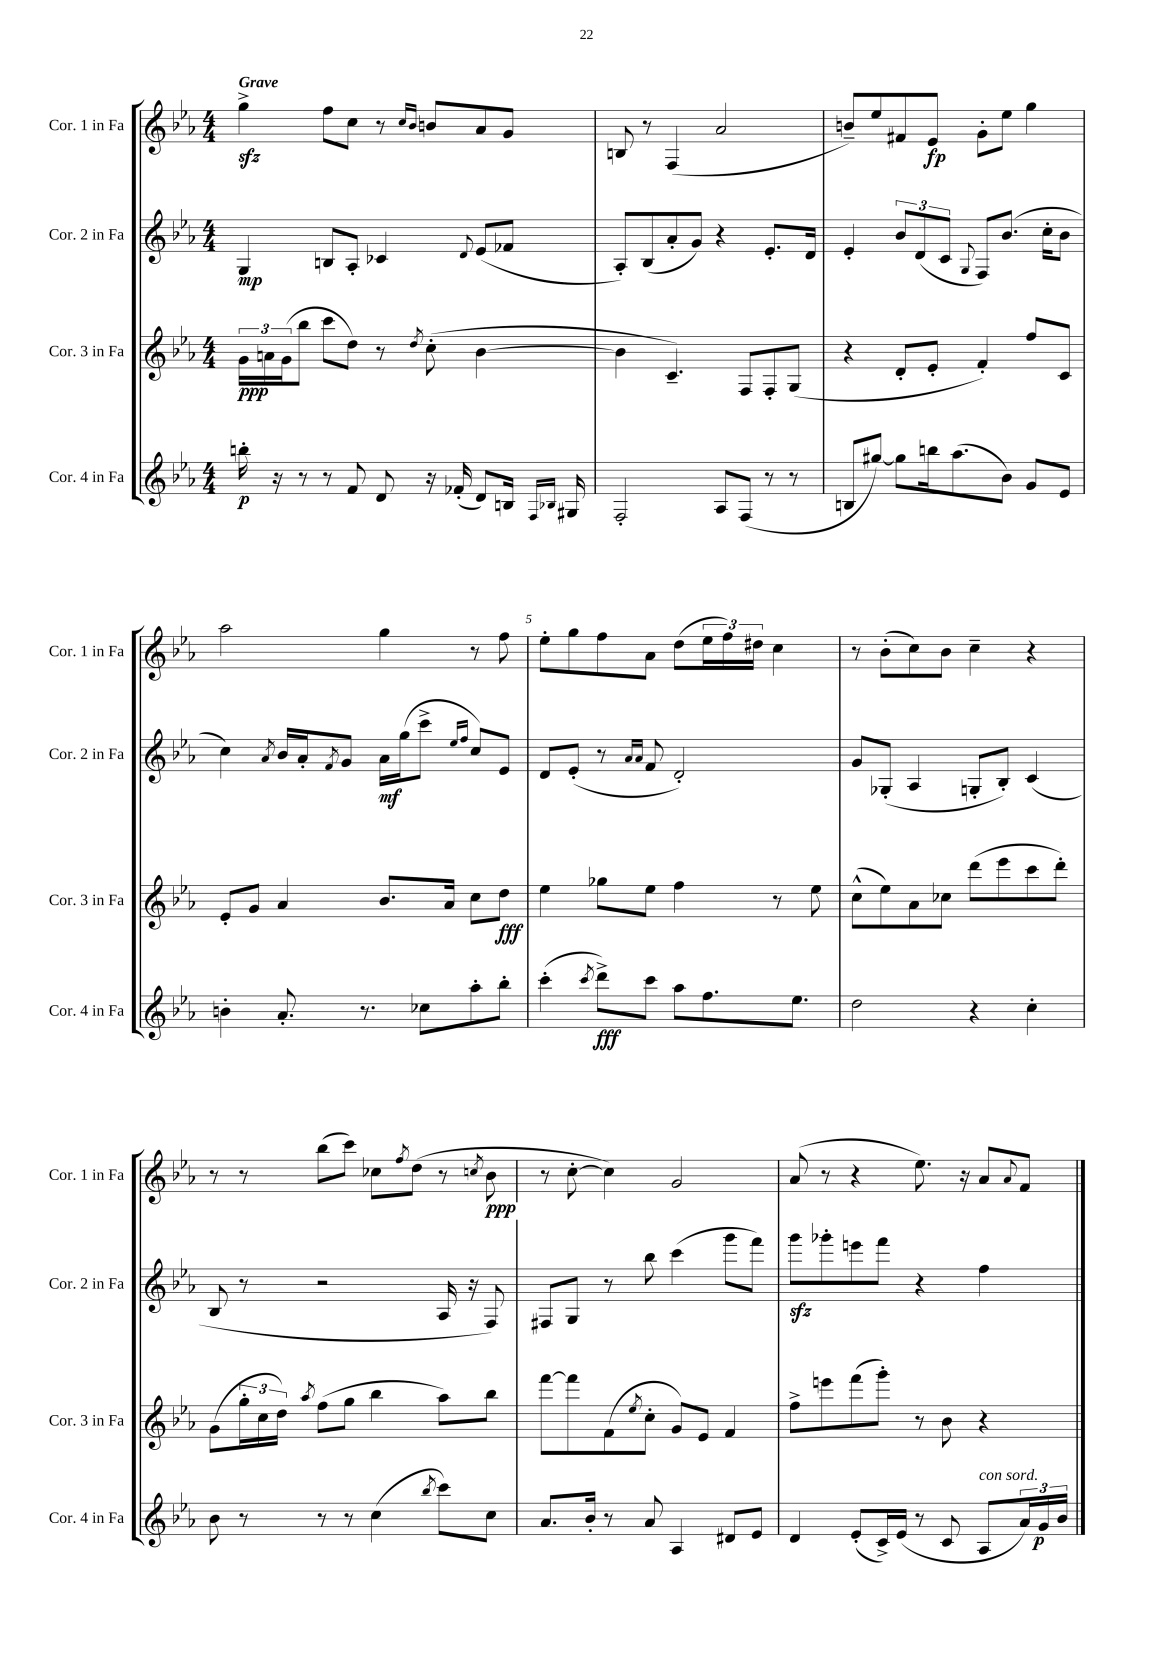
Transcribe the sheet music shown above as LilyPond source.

<<
\new StaffGroup <<
\new Staff = "s0" \with { instrumentName = "Cor. 1 in Fa" shortInstrumentName = "Cor. 1 in Fa" } {
    \clef treble \key ees \major \numericTimeSignature \time 4/4 \tempo "Grave"
    g''4->\sfz f''8 c''8 r8 \grace { c''16 bes'16 } b'8 aes'8 g'8 |
    b8 r8 f4( aes'2 |
    b'8--) ees''8 fis'8 ees'8\fp g'8-. ees''8 g''4 |
    aes''2 g''4 r8 f''8 |
    ees''8-. g''8 f''8 aes'8 d''8( \tuplet 3/2 { ees''16 f''16) dis''16 } c''4 |
    r8 bes'8-.( c''8) bes'8 c''4-- r4 |
    r8 r8 bes''8( c'''8) ces''8 \acciaccatura { f''8 } d''8( r8 \acciaccatura { c''8 } bes'8\ppp |
    r8 c''8~-. c''4) g'2 |
    aes'8( r8 r4 ees''8.) r16 aes'8 \appoggiatura { aes'8 } f'8 \bar "|." |
}
\new Staff = "s1" \with { instrumentName = "Cor. 2 in Fa" shortInstrumentName = "Cor. 2 in Fa" } {
    \clef treble \key ees \major \numericTimeSignature \time 4/4
    g4\mp b8 aes8-. ces'4 \appoggiatura { d'8 } ees'8( fes'8 |
    aes8-.) bes8( aes'8-. g'8) r4 ees'8.-. d'16 |
    ees'4-. \tuplet 3/2 { bes'8 d'8( c'8 } \appoggiatura { g8 } f8) bes'8.( c''16-. bes'8 |
    c''4) \acciaccatura { aes'8 } bes'16 aes'16-. \acciaccatura { f'8 } g'8 aes'16\mf g''16( c'''8-> \grace { ees''16 f''16 } c''8) ees'8 |
    d'8 ees'8-.( r8 \grace { aes'16 aes'16 } f'8 d'2-.) |
    g'8 ges8-.( aes4 g8-. bes8-.) c'4( |
    bes8 r8 r2 aes16 r16 f8) |
    fis8 g8 r8 bes''8 c'''4( g'''8 f'''8) |
    g'''8\sfz ges'''8-. e'''8 f'''8 r4 f''4 \bar "|." |
}
\new Staff = "s2" \with { instrumentName = "Cor. 3 in Fa" shortInstrumentName = "Cor. 3 in Fa" } {
    \clef treble \key ees \major \numericTimeSignature \time 4/4
    \tuplet 3/2 { g'16\ppp a'16 g'16( } bes''8 c'''8 d''8) r8 \acciaccatura { d''8 } c''8-.( bes'4~ |
    bes'4 c'4.--) f8 f8-. g8( |
    r4 d'8-. ees'8-. f'4-.) f''8 c'8 |
    ees'8-. g'8 aes'4 bes'8. aes'16 c''8 d''8\fff |
    ees''4 ges''8 ees''8 f''4 r8 ees''8 |
    c''8-^( ees''8) aes'8 ces''8 d'''8( ees'''8 c'''8 d'''8-.) |
    g'8( \tuplet 3/2 { g''16-. c''16 d''16) } \acciaccatura { aes''8 } f''8( g''8 bes''4 aes''8) bes''8 |
    f'''8~ f'''8 f'8( \acciaccatura { ees''8 } c''8-. g'8) ees'8 f'4 |
    f''8-> e'''8 f'''8( g'''8-.) r8 bes'8 r4 \bar "|." |
}
\new Staff = "s3" \with { instrumentName = "Cor. 4 in Fa" shortInstrumentName = "Cor. 4 in Fa" } {
    \clef treble \key ees \major \numericTimeSignature \time 4/4
    b''16-.\p r16 r8 r8 f'8 d'8 r16 fes'16-.( d'8) b16 \grace { f16 bes16 } gis16 |
    f2-. aes8 f8( r8 r8 |
    b8 gis''8~) gis''8 b''16 aes''8.( bes'8) g'8 ees'8 |
    b'4-. aes'8.-. r8. ces''8 aes''8-. bes''8-. |
    c'''4-.( \acciaccatura { c'''8 } d'''8->\fff) c'''8 aes''8 f''8. ees''8. |
    d''2 r4 c''4-. |
    bes'8 r8 r8 r8 c''4( \acciaccatura { bes''8 } c'''8) c''8 |
    aes'8. bes'16-. r8 aes'8 aes4 dis'8 ees'8 |
    d'4 ees'8-.( c'16->) ees'16( r8 c'8 aes8^\markup { \italic "con sord." } \tuplet 3/2 { aes'16) g'16\p bes'16 } \bar "|." |
}
>>
>>
\layout { \context { \Score \override BarNumber.break-visibility = ##(#f #t #t) barNumberVisibility = #(every-nth-bar-number-visible 5) } }
